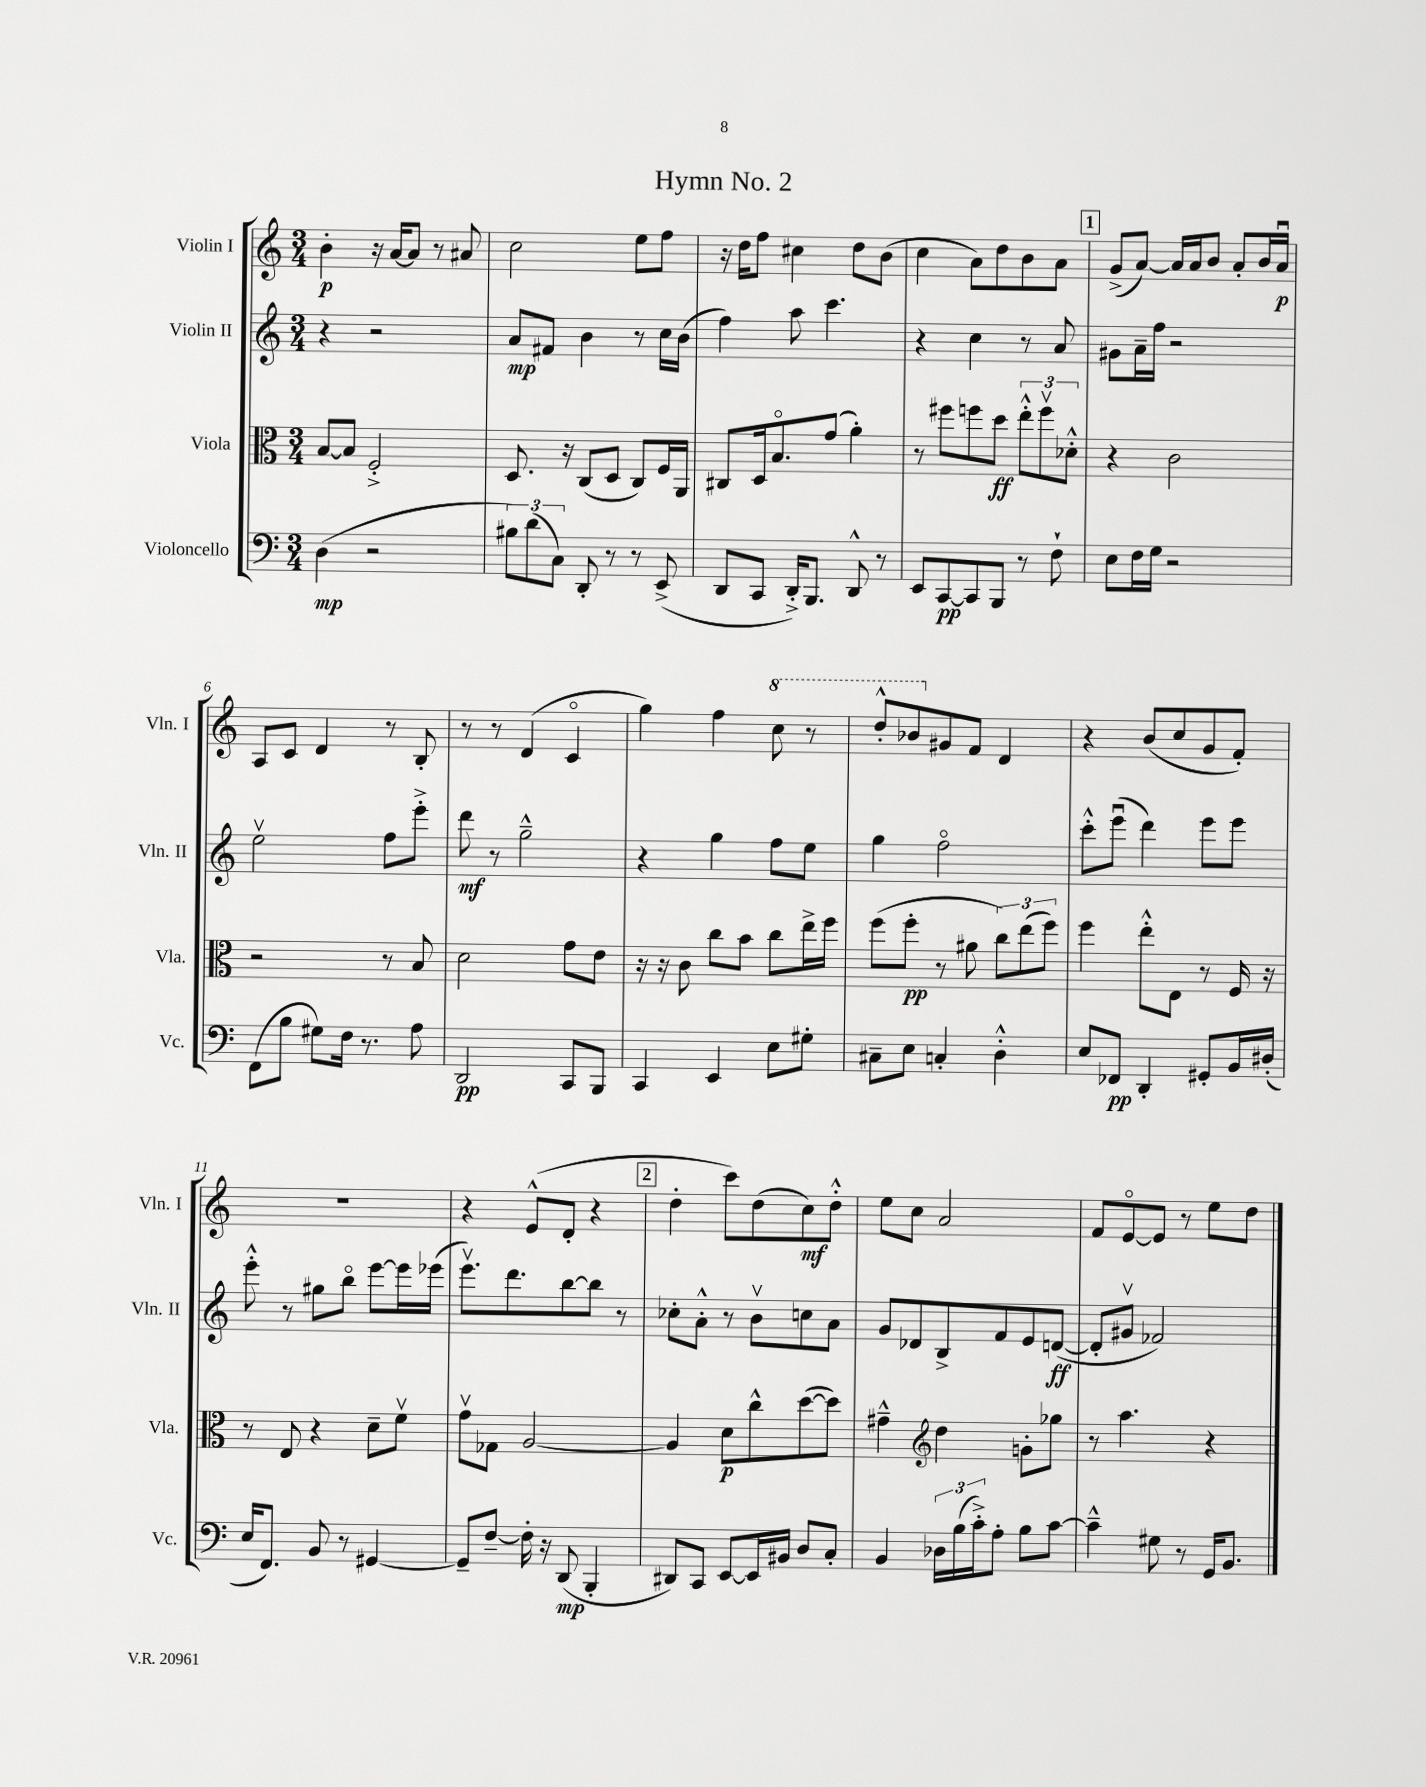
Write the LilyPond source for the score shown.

\header { title = "Hymn No. 2" }
<<
\new StaffGroup <<
\new Staff = "s0" \with { instrumentName = "Violin I" shortInstrumentName = "Vln. I" } {
    \clef treble \key c \major \numericTimeSignature \time 3/4
    b'4-.\p r16 a'16~ a'8 r8 ais'8 |
    c''2 e''8 f''8 |
    r16 d''16 f''8 cis''4 d''8 b'8( |
    c''4 a'8) d''8 b'8 a'8 |
    \mark \markup { \box "1" } g'8->( a'8~) a'16 a'16 b'8 a'8-. b'16 a'16\downbow\p |
    a8 c'8 d'4 r8 b8-. |
    r8 r8 d'4( c'4\flageolet |
    g''4) f''4 \ottava #1 c'''8 r8 |
    d'''8-.-^ bes''8 \ottava #0 gis'8 f'8 d'4 |
    r4 b'8( c''8 g'8 f'8-.) |
    R2. |
    r4 e'8-^( d'8-. r4 |
    \mark \markup { \box "2" } d''4-. c'''8) d''8( c''8\mf) d''8-.-^ |
    e''8 c''8 a'2 |
    f'8 e'8~\flageolet e'8 r8 e''8 d''8 \bar "|." |
}
\new Staff = "s1" \with { instrumentName = "Violin II" shortInstrumentName = "Vln. II" } {
    \clef treble \key c \major \numericTimeSignature \time 3/4
    r4 r2 |
    a'8\mp fis'8 b'4 r8 c''16 b'16( |
    f''4) a''8 c'''4. |
    r4 c''4 r8 a'8 |
    \mark \markup { \box "1" } gis'8 a'16-- f''16 r2 |
    e''2\upbow f''8 e'''8-.-> |
    d'''8\mf r8 g''2---^ |
    r4 g''4 f''8 e''8 |
    g''4 f''2\flageolet |
    c'''8-.-^ e'''8\downbow( d'''4) e'''8 e'''8 |
    e'''8-.-^ r8 gis''8 b''8\flageolet e'''8~ e'''16 ees'''16( |
    e'''8.\upbow) d'''8. b''8~ b''8 r8 |
    \mark \markup { \box "2" } ces''8-. a'8-.-^ r8 b'8\upbow c''8 a'8 |
    g'8 des'8 b8-> f'8 e'8 d'8~\ff( |
    d'8-. gis'8\upbow fes'2) \bar "|." |
}
\new Staff = "s2" \with { instrumentName = "Viola" shortInstrumentName = "Vla." } {
    \clef alto \key c \major \numericTimeSignature \time 3/4
    b8~ b8 f2-.-> |
    d8. r16 c8( d8 c8) f16 a,16 |
    cis8 d16 b8.\flageolet g'8( a'4-.) |
    r8 fis''8 f''8 d''8\ff \tuplet 3/2 { e''8-.-^ f''8\upbow des'8-.-^ } |
    \mark \markup { \box "1" } r4 c'2 |
    r2 r8 b8 |
    d'2 g'8 e'8 |
    r16 r16 c'8 c''8 b'8 c''8 e''16-> f''16 |
    f''8( f''8-.\pp r8 ais'8 \tuplet 3/2 { c''8) e''8( f''8) } |
    f''4 e''8-.-^ e8 r8 f16 r16 |
    r8 e8 r4 d'8-- f'8\upbow |
    g'8\upbow ges8 a2~ |
    \mark \markup { \box "2" } a4 d'8\p c''8-^ d''8~( d''8) |
    gis'4---^ \clef treble d''4 g'8-. ges''8 |
    r8 a''4. r4 \bar "|." |
}
\new Staff = "s3" \with { instrumentName = "Violoncello" shortInstrumentName = "Vc." } {
    \clef bass \key c \major \numericTimeSignature \time 3/4
    d4\mp( r2 |
    \tuplet 3/2 { bis8) d'8( c8) } d,8-. r8 r8 e,8->( |
    d,8 c,8 d,16-.->) b,,8. d,8-^ r8 |
    e,8 c,8~\pp c,8 b,,8 r8 f8-! |
    \mark \markup { \box "1" } e8 f16 g16 r2 |
    f,8( b8 gis8) f16 r8. a8 |
    d,2\pp c,8 b,,8 |
    c,4 e,4 e8 gis8-. |
    cis8-- e8 c4-. d4-.-^ |
    e8 fes,8\pp d,4-. gis,8-. b,16 dis16-.( |
    e16 f,8.) b,8 r8 gis,4~ |
    gis,8-- f8~-- f16-. r16 d,8\mp( b,,4-. |
    \mark \markup { \box "2" } dis,8) c,8 e,8~ e,16 bis,16 d8 c8-. |
    b,4 \tuplet 3/2 { des16 b16( c'16-.->) } a8-. b8 c'8~ |
    c'4---^ gis8 r8 g,16 b,8. \bar "|." |
}
>>
>>
